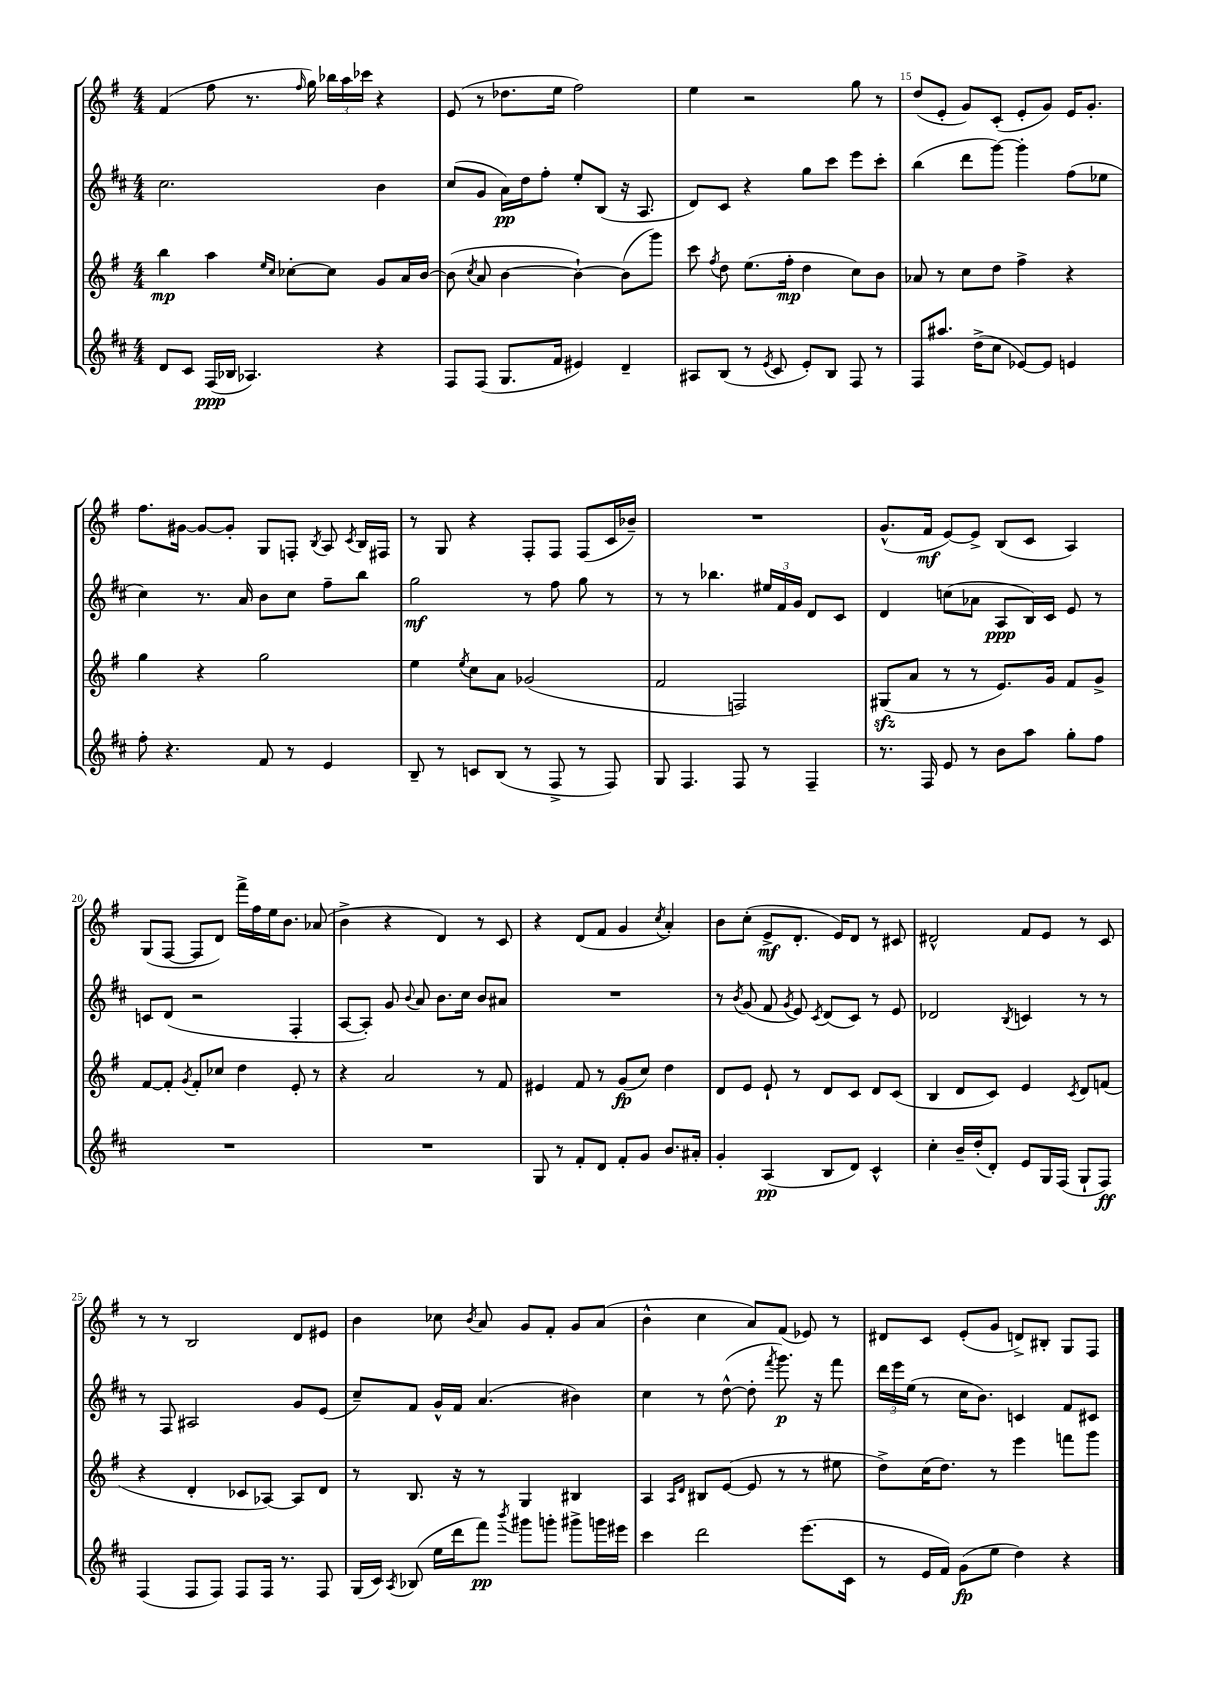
<<
\new StaffGroup <<
\new Staff = "s0" {
    \clef treble \key g \major \numericTimeSignature \time 4/4
    \autoBeamOff fis'4( fis''8 r8. \grace { fis''16 } g''16) \tuplet 3/2 { bes''16[ a''16 ces'''16] } r4 |
    e'8( r8 des''8.[ e''16] fis''2) |
    e''4 r2 g''8 r8 |
    d''8[( e'8]-. g'8[) c'8]-.( e'8[-. g'8]) e'16[ g'8.]-. |
    fis''8.[ gis'16]~ gis'8[~ gis'8]-. g8[ f8]-. \acciaccatura { b8 } a8 \acciaccatura { c'8 } b16[ fis16] |
    r8 g8 r4 fis8[-. fis8] fis8[( c'16 bes'16]--) |
    R1 |
    g'8.[-^( fis'16]\mf e'8[~) e'8]-> b8[( c'8] a4) |
    g8[( fis8]~ fis8[ d'8]) fis'''16[-> fis''16 e''16 b'8.] aes'8( |
    b'4-> r4 d'4) r8 c'8 |
    r4 d'8[( fis'8] g'4 \acciaccatura { c''8 } a'4-.) |
    b'8[ c''8]-.( e'8[->\mf d'8.]-. e'16[) d'8] r8 cis'8 |
    dis'2-^ fis'8[ e'8] r8 c'8 |
    r8 r8 b2 d'8[ eis'8] |
    b'4 ces''8 \acciaccatura { b'8 } a'8 g'8[ fis'8]-. g'8[ a'8]( |
    b'4-^ c''4 a'8[) fis'8]( ees'8) r8 |
    dis'8[ c'8] e'8[-.( g'8] d'8[->) bis8]-. g8[ fis8] \bar "|." |
}
\new Staff = "s1" {
    \clef treble \key d \major \numericTimeSignature \time 4/4
    \autoBeamOff cis''2. b'4 |
    cis''8[( g'8] a'16[\pp) d''16 fis''8]-. e''8[-. b8]( r16 a8. |
    d'8[) cis'8] r4 g''8[ cis'''8] e'''8[ cis'''8]-. |
    b''4( d'''8[ g'''8]~) g'''4-. fis''8[( ees''8] |
    cis''4) r8. a'16 b'8[ cis''8] fis''8[-- b''8] |
    g''2\mf r8 fis''8 g''8 r8 |
    r8 r8 bes''4. \tuplet 3/2 { eis''16[ fis'16 g'16] } d'8[ cis'8] |
    d'4 c''8[( aes'8] a8[\ppp b16) cis'16] e'8 r8 |
    c'8[ d'8]( r2 fis4-. |
    a8[~ a8]-.) g'8 \appoggiatura { b'8 } a'8 b'8.[ cis''16] b'8[ ais'8] |
    R1 |
    r8 \acciaccatura { b'8 } g'8( fis'8 \acciaccatura { g'8 } e'8) \acciaccatura { cis'8 } d'8[( cis'8]) r8 e'8 |
    des'2 \acciaccatura { b8 } c'4 r8 r8 |
    r8 fis8 ais2 g'8[ e'8]( |
    cis''8[--) fis'8] g'16[-^ fis'16] a'4.( bis'4) |
    cis''4 r8 d''8~-^( d''8-. \acciaccatura { fis'''8 } g'''8.\p) r16 fis'''8 |
    \tuplet 3/2 { d'''16[ e'''16 e''16]( } r8 cis''16[ b'8.]) c'4 fis'8[ cis'8] \bar "|." |
}
\new Staff = "s2" {
    \clef treble \key g \major \numericTimeSignature \time 4/4
    \autoBeamOff b''4\mp a''4 \grace { e''16[ c''16] } ces''8[~-. ces''8] g'8[ a'16 b'16]~ |
    b'8( \acciaccatura { c''8 } a'8 b'4~ b'4~-!) b'8[( g'''8]) |
    c'''8 \acciaccatura { fis''8 } d''8 e''8.[( fis''16]-.\mp d''4 c''8[) b'8] |
    aes'8 r8 c''8[ d''8] fis''4-> r4 |
    g''4 r4 g''2 |
    e''4 \acciaccatura { e''8 } c''8[ a'8] ges'2( |
    fis'2 f2) |
    gis8[\sfz( a'8] r8 r8 e'8.[) g'16] fis'8[ g'8]-> |
    fis'8[~ fis'8]-. \acciaccatura { g'8 } fis'8[-. ces''8] d''4 e'8-. r8 |
    r4 a'2 r8 fis'8 |
    eis'4 fis'8 r8 g'8[\fp( c''8]) d''4 |
    d'8[ e'8] e'8-! r8 d'8[ c'8] d'8[ c'8]( |
    b4 d'8[ c'8]) e'4 \acciaccatura { c'8 } d'8[ f'8]( |
    r4 d'4-. ces'8[ aes8]~) aes8[ d'8] |
    r8 b8. r16 r8 g4 bis4 |
    a4 \grace { a16[ d'16] } bis8[ e'8]~( e'8 r8 r8 eis''8 |
    d''8[->) c''16( d''8.]) r8 e'''4 f'''8[ g'''8] \bar "|." |
}
\new Staff = "s3" {
    \clef treble \key d \major \numericTimeSignature \time 4/4
    \autoBeamOff d'8[ cis'8] fis16[\ppp( bes16] aes4.) r4 |
    fis8[ fis8]( g8.[ fis'16] eis'4) d'4-- |
    ais8[ b8]( r8 \acciaccatura { e'8 } cis'8 e'8[-.) b8] fis8 r8 |
    fis8[ ais''8.] d''16[->( cis''8] ees'8[~) ees'8] e'4 |
    fis''8-. r4. fis'8 r8 e'4 |
    b8-- r8 c'8[ b8]( r8 fis8-> r8 fis8) |
    g8 fis4. fis8 r8 fis4-- |
    r8. fis16 e'8 r8 b'8[ a''8] g''8[-. fis''8] |
    R1 |
    R1 |
    g8 r8 fis'8[-. d'8] fis'8[-. g'8] b'8.[ ais'16]-. |
    g'4-. a4\pp( b8[ d'8]) cis'4-^ |
    cis''4-. b'16[-- d''16-.( d'8]-.) e'8[ g16 fis16]( g8[-! fis8]\ff) |
    fis4( fis8[ fis8]) fis8[ fis16] r8. fis8 |
    g16[( cis'16]) \acciaccatura { a8 } bes8( e''16[ d'''16 fis'''8]\pp) \acciaccatura { b'''8 } gis'''8[ g'''8]-. gis'''8[-> g'''16 eis'''16] |
    cis'''4 d'''2 e'''8.[( cis'16] |
    r8 e'16[ fis'16]) g'8[\fp( e''8] d''4) r4 \bar "|." |
}
>>
>>
\layout { \context { \Score currentBarNumber = #12 \override BarNumber.break-visibility = ##(#f #t #t) barNumberVisibility = #(every-nth-bar-number-visible 5) } }
